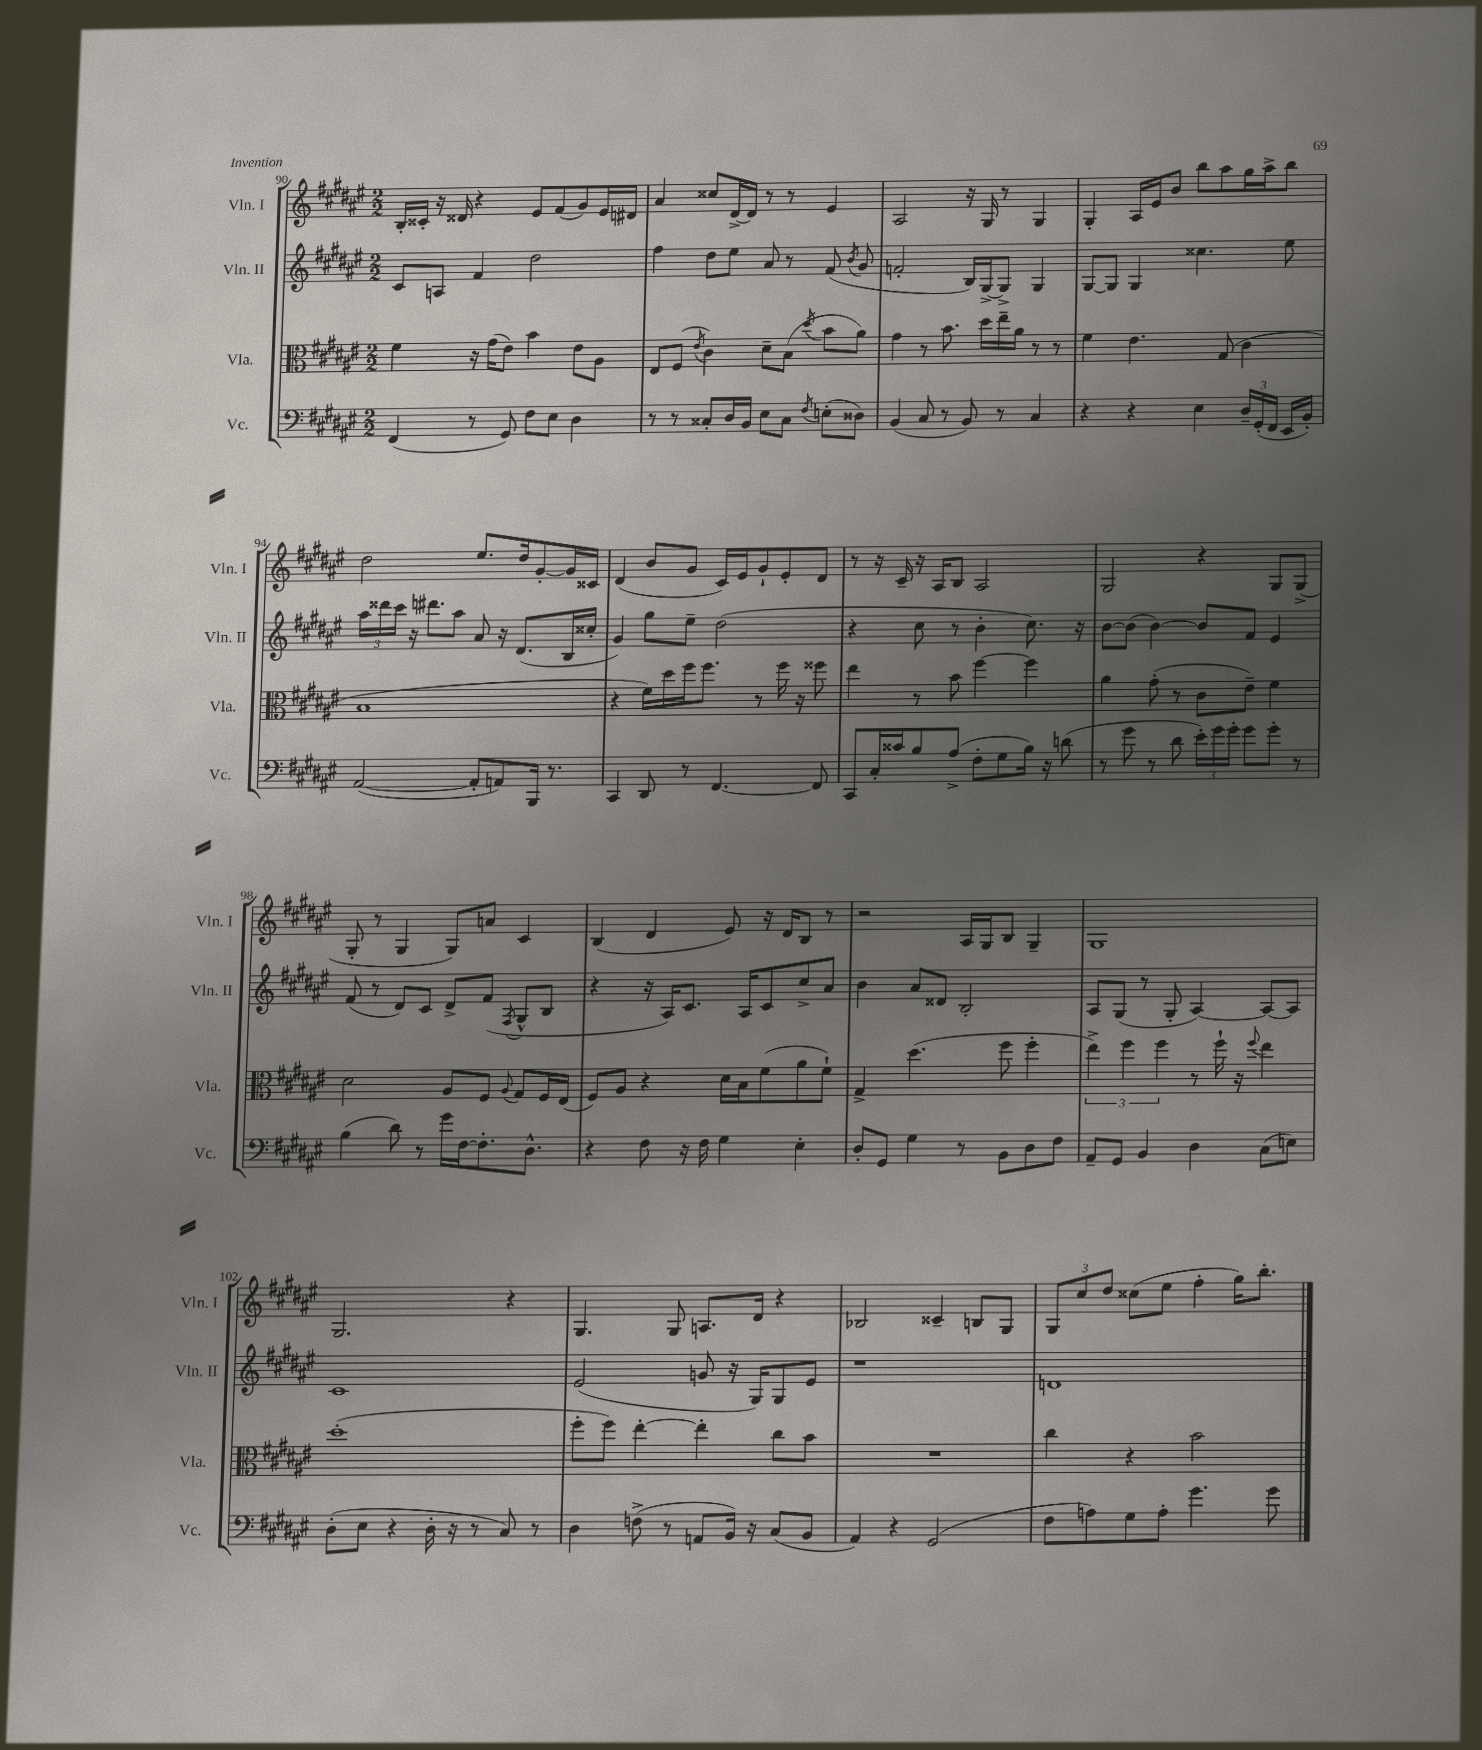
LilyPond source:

<<
\new StaffGroup <<
\new Staff = "s0" \with { instrumentName = "Vln. I" shortInstrumentName = "Vln. I" } {
    \clef treble \key fis \major \numericTimeSignature \time 2/2
    \autoBeamOff b16[-. cisis'16]-. r16 disis'16 r4 eis'8[ fis'8( gis'8) eis'16 dis'16] |
    ais'4 cisis''8[ dis'16~-> dis'16] r8 r8 eis'4 |
    ais2 r16 gis16 r8 gis4 |
    gis4-. ais16[ eis'16 b'8] b''8[ ais''8 gis''16 ais''16-> b''8] |
    dis''2 eis''8.[ dis''16 gis'8~-. gis'16 cisis'16] |
    dis'4( b'8[ gis'8] cis'16[) eis'16 gis'8-! eis'8-. dis'8] |
    r8 r16 cis'16-- r16 ais16[ b8] ais2 |
    gis2 r4 gis8[ gis8]->( |
    gis8-. r8 gis4 gis8[) a'8] cis'4 |
    b4( dis'4 eis'8) r16 dis'16[ b8] r8 |
    r2 ais16[ gis16 b8] gis4-- |
    gis1 |
    gis2. r4 |
    gis4. gis8 a8.[ dis'16] r4 |
    bes2 cisis'4-- b8[ gis8] |
    \tuplet 3/2 { gis8[ cis''8 dis''8] } cisis''8[( eis''8] fis''4-. gis''16[) b''8.]-. \bar "|." |
}
\new Staff = "s1" \with { instrumentName = "Vln. II" shortInstrumentName = "Vln. II" } {
    \clef treble \key fis \major \numericTimeSignature \time 2/2
    \autoBeamOff cis'8[ a8] fis'4 dis''2 |
    fis''4 dis''8[ eis''8] ais'8 r8 fis'8( \acciaccatura { b'8 } gis'8 |
    f'2-. b16[) gis16~-> gis8]-> gis4 |
    gis8[~ gis8] gis4 cisis''4. eis''8 |
    \tuplet 3/2 { ais''16[ disis'''16 cis'''16] } r16 dis'''8.[ ais''8] ais'8 r16 dis'8.[( b16 cisis''16]-. |
    gis'4) gis''8[ eis''8]-- dis''2( |
    r4 cis''8 r8 b'4-. cis''8.) r16 |
    b'8[~ b'8]( b'4~) b'8[ fis'8] eis'4 |
    fis'8( r8 dis'8[) cis'8] dis'8[-> fis'8]( \acciaccatura { fis8 } gis8[-^ b8] |
    r4 r16 ais16[) cis'8.] ais16[ cis'8 cis''8-> ais'8] |
    b'4 ais'8[ disis'8] b2-. |
    ais8[ gis8]( r8 gis8-. ais4~) ais8[~ ais8] |
    cis'1 |
    eis'2( g'8 r16 gis16[) gis8 eis'8] |
    r1 |
    d'1 \bar "|." |
}
\new Staff = "s2" \with { instrumentName = "Vla." shortInstrumentName = "Vla." } {
    \clef alto \key fis \major \numericTimeSignature \time 2/2
    \autoBeamOff fis'4 r16 gis'16[( eis'8]) b'4 eis'8[ ais8] |
    eis8[ fis8]( \acciaccatura { eis'8 } cis'4) dis'8[-- b8]( \acciaccatura { dis''8 } b'8[ ais'8]) |
    gis'4 r8 b'8. dis''16[ eis''16-- ais'16] r8 r8 |
    fis'4 eis'4. gis8( cis'4 |
    b1 |
    r4 fis'16[) dis''16 fis''16 fis''8.] r8 fis''16 r16 fisis''8 |
    eis''4 r8 b'8 fis''4~ fis''4 |
    ais'4 gis'8-.( r8 cis'8[ eis'8]--) fis'4 |
    dis'2 ais8[ fis8] \appoggiatura { ais8 } gis8[ fis16 eis16]( |
    fis8[) ais8] r4 dis'16[ b16 fis'8( ais'8 fis'8]-!) |
    gis4-> dis''4.( fis''8 fis''4-. |
    \tuplet 3/2 { eis''4->) fis''4 fis''4 } r8 fis''16-! r16 \appoggiatura { fis''8 } eis''4 |
    dis''1-.( |
    fis''8[-. fis''8]) eis''4~-. eis''4-. cis''8[ b'8] |
    R1 |
    cis''4 r4 b'2 \bar "|." |
}
\new Staff = "s3" \with { instrumentName = "Vc." shortInstrumentName = "Vc." } {
    \clef bass \key fis \major \numericTimeSignature \time 2/2
    \autoBeamOff fis,4( r8 gis,8) fis8[ eis8] dis4 |
    r8 r8 cisis8[-. dis16 b,16] eis8[ cisis8] \acciaccatura { fis8 } e8[-.( disis8]) |
    b,4( cis8 r8 b,8) r8 cis4 |
    r4 r4 eis4 \tuplet 3/2 { dis16[-- gis,16-.( fis,16] } eis,16[ b,16]-.) |
    ais,2~( ais,8[-. a,8) b,,16] r8. |
    cis,4 dis,8 r8 fis,4.~ fis,8 |
    cis,8[ cis16-. cisis'16 b8 ais8]->( fis8[-. gis8 b16]) r16 d'8( |
    r8 gis'8 r8 dis'8 \tuplet 3/2 { eis'16[-.) gis'16 gis'16]-. } gis'8[ gis'8]-. r8 |
    b4( dis'8) r8 gis'16[ fis16~ fis8.-. dis8.]-^ |
    r4 fis8 r16 fis16 gis4 eis4-. |
    dis8[-. gis,8] gis4 r8 b,8[ dis8 fis8] |
    ais,8[-- gis,8] b,4 dis4 cis8[( e8]) |
    dis8[-.( eis8] r4 dis16-. r16 r8 cis8) r8 |
    dis4 f8->( r8 a,8[ b,16]) r16 cis8[( b,8] |
    ais,4) r4 gis,2( |
    fis8[ a8) gis8 a8]-. gis'4. gis'8 \bar "|." |
}
>>
>>
\layout { \context { \Score currentBarNumber = #90 } }
